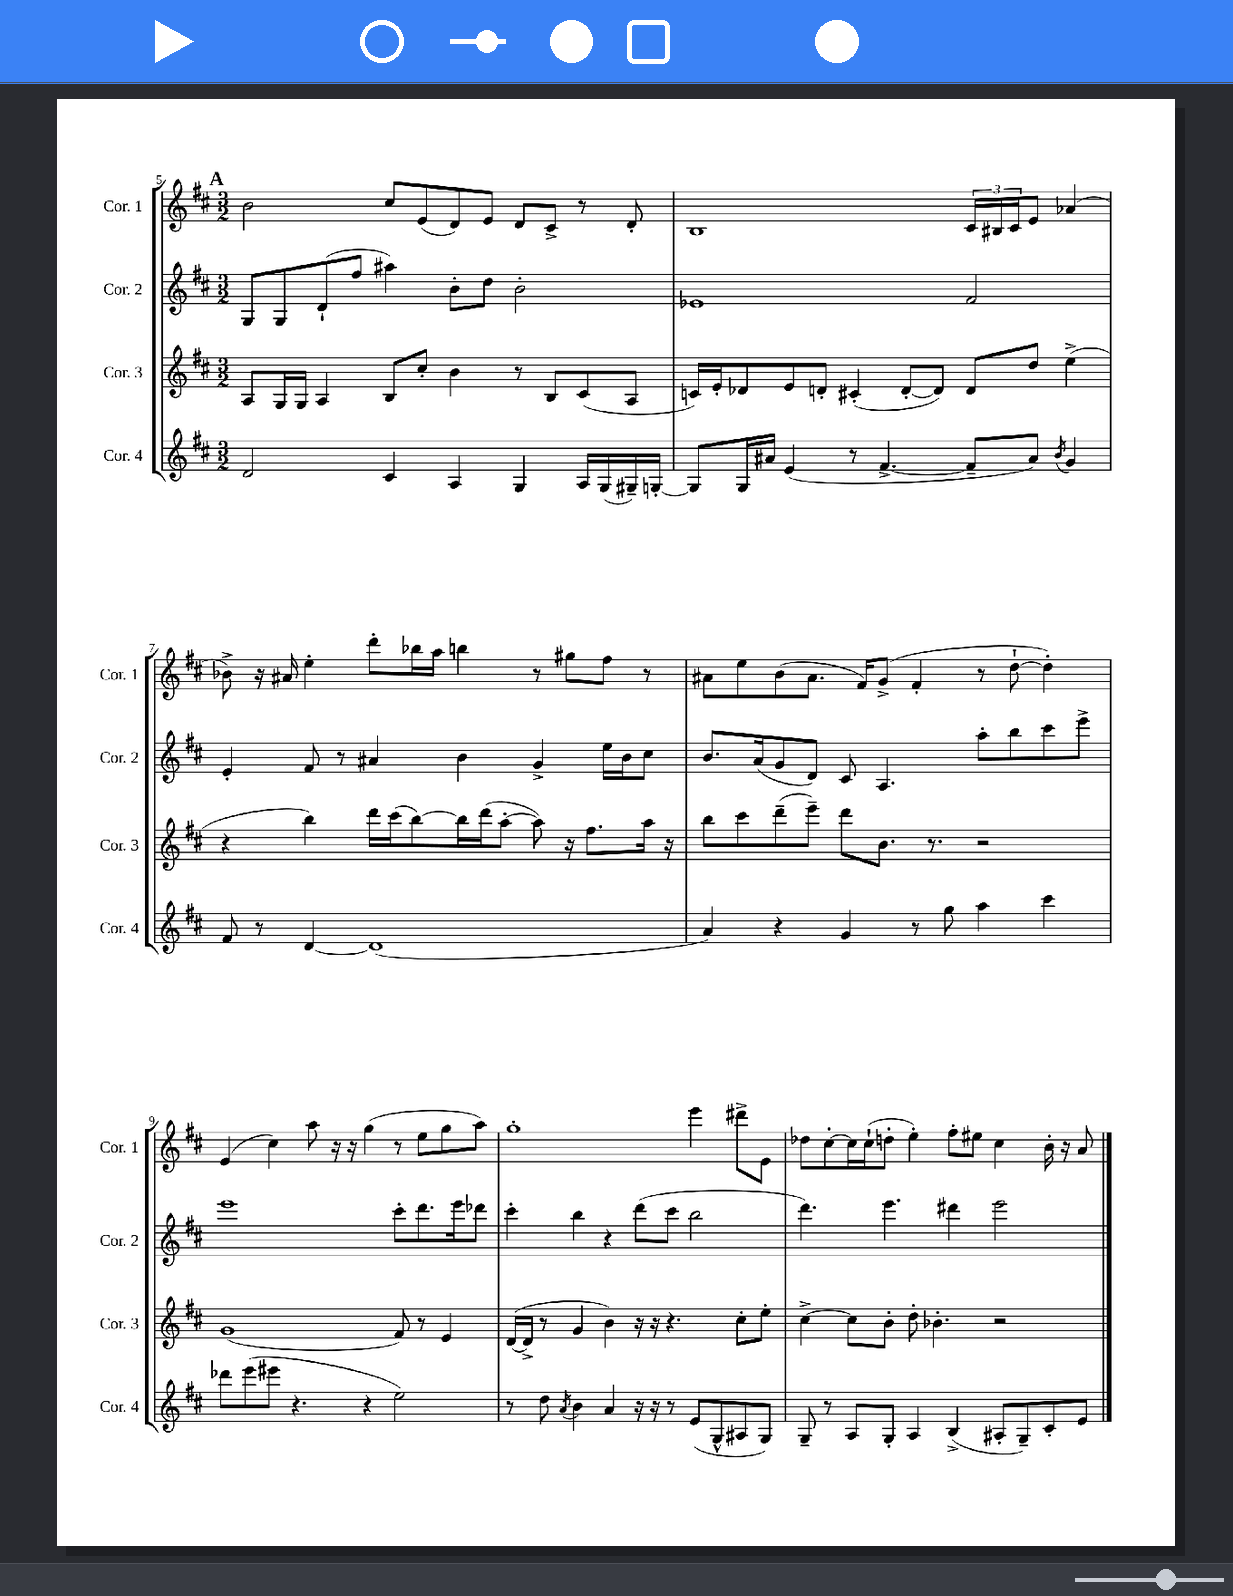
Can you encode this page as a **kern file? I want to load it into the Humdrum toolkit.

**kern	**kern	**kern	**kern
*staff4	*staff3	*staff2	*staff1
*clefG2	*clefG2	*clefG2	*clefG2
*k[f#c#]	*k[f#c#]	*k[f#c#]	*k[f#c#]
*M3/2	*M3/2	*M3/2	*M3/2
2d/	8A/L	8G/L	2b\
.	16G/L	8G/	.
.	16G/JJ	.	.
.	4A/	(8d`/	.
.	.	8ff#/J	.
4c#/	8B/L	4aa#\)	8cc#/L
.	8cc#'/J	.	(8e/
4A/	4b\	8b'\L	8d/)
.	.	8dd\J	8e/J
4G/	8r	2b'\	8d/L
.	8B/L	.	8c#^/J
16A/LL	(8c#/	.	8r
(16G/	.	.	.
16G#~/)	8A/J	.	8d'/
[16G'/JJ	.	.	.
=	=	=	=
8G/]L	16c/LL)	1e-	1B
.	16e'/J	.	.
16G/L	8d-/	.	.
16a#/JJ	.	.	.
(4e/	8e/	.	.
.	8d'/J	.	.
8r	(4c#'/	.	.
[4.f#^/	.	.	.
.	[8d'/L	.	.
.	8d/]J)	.	.
8f#~/]L	8d/L	2f#/	24c#/LL
.	.	.	24B#/
.	.	.	24c#/J
8a#/J)	8dd/J	.	8e/J
8qb/	.	.	.
4g/	(4ee^\	.	(4a-/
=	=	=	=
8f#/	4r	4e'/	8b-^\)
8r	.	.	16r
.	.	.	16a#/
[4d/	4bb\)	8f#/	4ee'\
.	.	8r	.
(1d]	16ddd\LL	4a#/	8ddd'\L
.	(16ccc#\J	.	.
.	[8bb\)	.	16bb-\L
.	.	.	16aa\JJ
.	16bb\]L	4b\	4bb\
.	(16ddd\J	.	.
.	[8aa'\J	.	.
.	8aa\])	4g^/	8r
.	16r	.	8gg#\L
.	8.ff#\L	.	.
.	.	16ee\LL	8ff#\J
.	.	16b\J	.
.	16aa\Jk	8cc#\J	8r
.	16r	.	.
=	=	=	=
4a/)	8bb\L	8.b/L	8a#\L
.	8ccc#\	.	8ee\
.	.	(16a/k	.
4r	(8ddd~\	8g/	(8b\
.	8eee~\J)	8d/J)	8.a#\J
4g/	8ddd\L	8c#/	.
.	.	.	16f#/LK)
.	8.b\J	4.A/	(8g^/J
8r	.	.	4f#'/
.	8.r	.	.
8gg\	.	.	.
4aa\	2r	8aa'\L	8r
.	.	8bb\	[8dd`\
4ccc#\	.	8ccc#\	4dd'\])
.	.	8eee^\J	.
=	=	=	=
8ddd-\L	(1g	1eee	(4e/
(8eee\	.	.	.
8eee#\J	.	.	4cc#\)
4.r	.	.	.
.	.	.	8aa\
.	.	.	16r
.	.	.	16r
4r	.	.	(4gg\
2ee\)	8f#/)	8ccc#'\L	8r
.	8r	8.ddd\	8ee\L
.	4e/	.	8gg\
.	.	16eee\k	.
.	.	8ddd-\J	8aa\J)
=	=	=	=
8r	([16d/LL	4ccc#'\	1gg'
.	16d^/]JJ	.	.
8dd\	8r	.	.
8qa/	.	.	.
4b\	4g/	4bb\	.
4a/	4b\)	4r	.
16r	16r	(8ddd\L	.
16r	16r	.	.
8r	4.r	8ccc#\J	.
(8e/L	.	2bb\	4eee\
8G^^/	.	.	.
8A#/	8cc#'\L	.	8ddd#^\L
8G/J)	8ee'\J	.	8e\J
=	=	=	=
8G~/	[4cc#^\	4.ddd\)	8dd-\L
8r	.	.	[8cc#'\
8A/L	8cc#\]L	.	16cc#\]L
.	.	.	(16cc#`\J
8G'/J	8b'\J	4.eee\	8dd'\J
4A/	8dd'\	.	4ee'\)
.	4.b-'\	.	.
(4B^/	.	4ddd#\	8ff#'\L
.	.	.	8ee#\J
8A#'/L	2r	2eee\	4cc#\
8G~/)	.	.	.
8c#'/	.	.	16b'\
.	.	.	16r
8e/J	.	.	8a/
==	==	==	==
*-	*-	*-	*-
